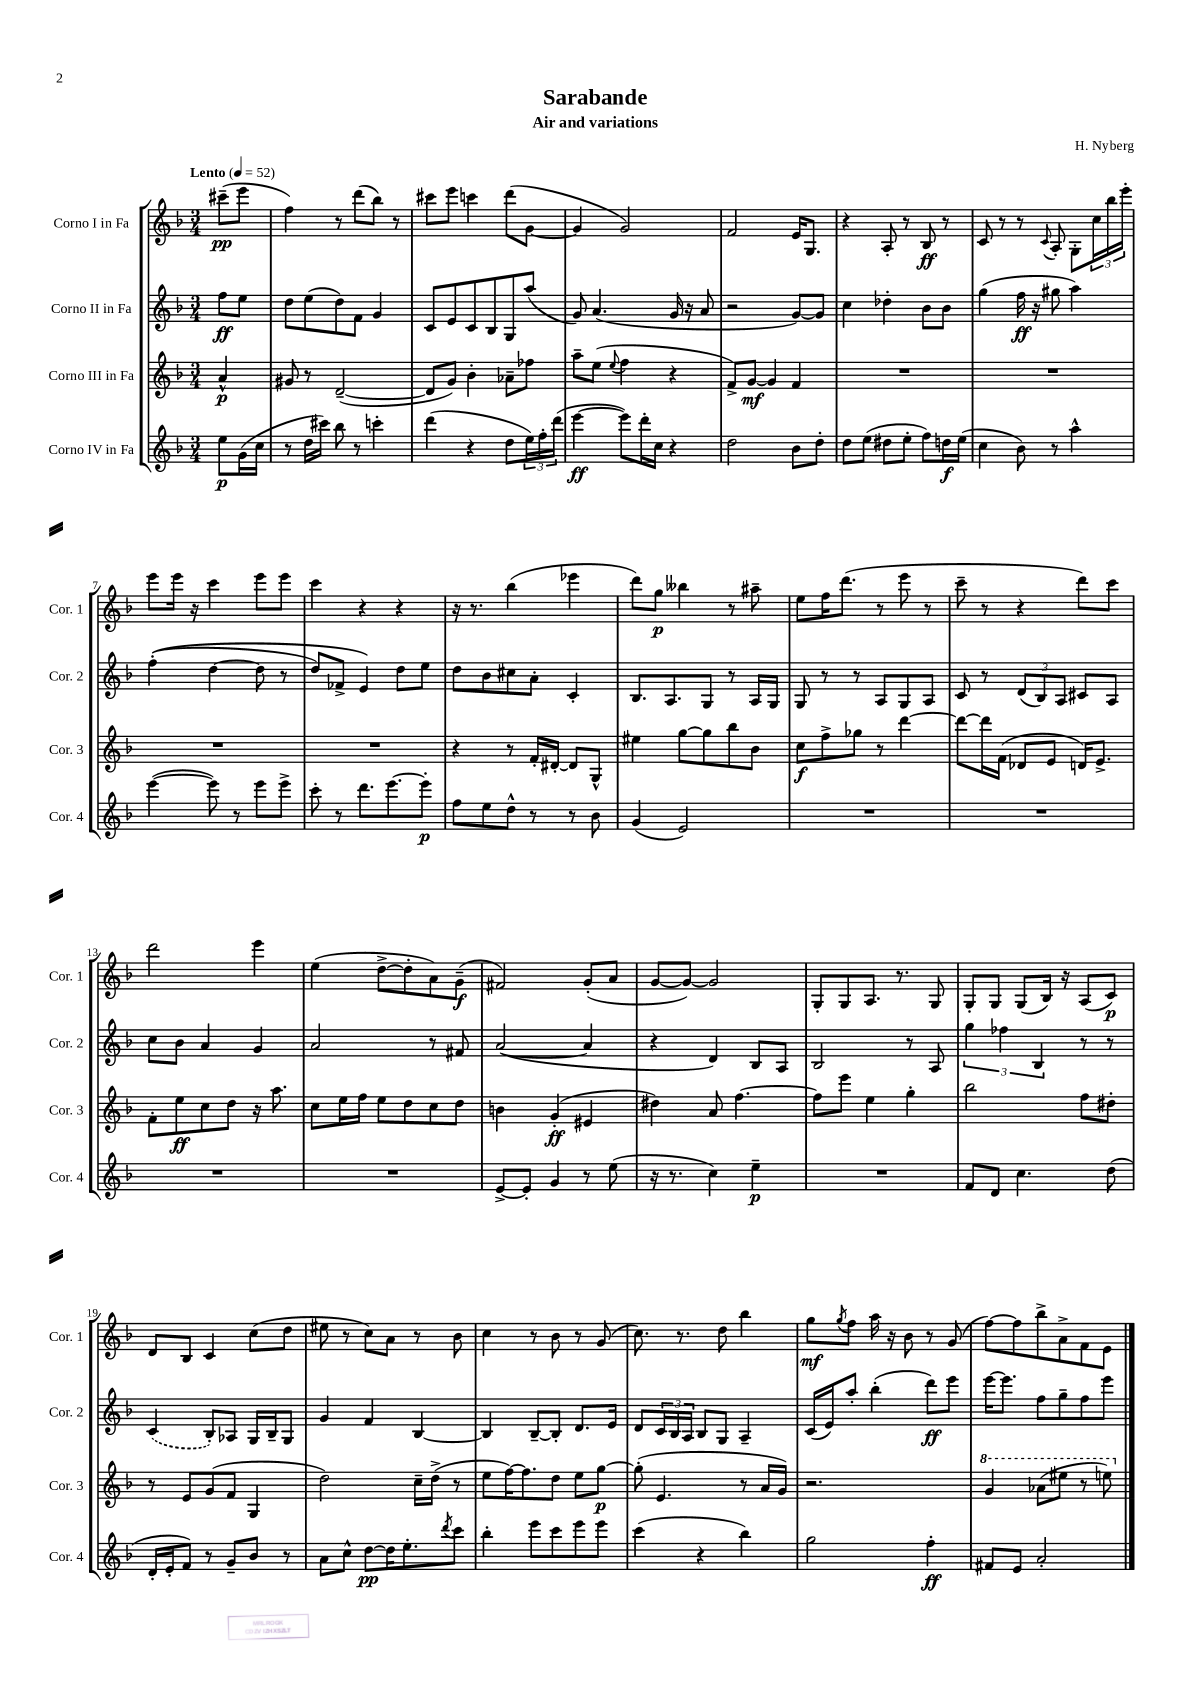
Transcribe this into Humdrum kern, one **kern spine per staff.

**kern	**kern	**kern	**kern
*staff4	*staff3	*staff2	*staff1
*clefG2	*clefG2	*clefG2	*clefG2
*k[b-]	*k[b-]	*k[b-]	*k[b-]
*M3/4	*M3/4	*M3/4	*M3/4
*MM52	*MM52	*MM52	*MM52
8ee	4a^^	8ff	(8ccc#~
(16g	.	8ee	8eee
16cc	.	.	.
=	=	=	=
8r	8g#	8dd	4ff)
16dd	8r	(8ee	.
16ccc#)	.	.	.
8bb-	([2d~	8dd)	8r
8r	.	8f	(8ddd
4ccc'	.	4g	8bb-)
.	.	.	8r
=	=	=	=
(4ddd	8d]	8c	8ccc#
.	8g)	8e	8eee
4r	4b-'	8c	4ccc
.	.	8B-	.
8dd	8a-~	8G	(8ddd
24ee)	8ff-	(8aa	[8g
24ff'	.	.	.
(24ddd	.	.	.
=	=	=	=
[4eee	8aa~	8g)	4g]
.	(8ee	(4.a	.
.	8qqee	.	.
8eee])	4ff	.	2g)
16ddd'	.	.	.
16cc	.	.	.
4r	4r	16g	.
.	.	16r	.
.	.	8a	.
=	=	=	=
2dd	8f^)	2r	2f
.	[8g	.	.
.	4g]	.	.
8b-	4f	[8g)	16e
.	.	.	8.G
8dd'	.	8g]	.
=	=	=	=
8dd	2.r	4cc	4r
(8ee	.	.	.
8dd#	.	4dd-'	8A'
8ee'	.	.	8r
8ff)	.	8b-	8B-
16dd	.	8b-	8r
(16ee	.	.	.
=	=	=	=
4cc	2.r	(4gg	8c
.	.	.	8r
8b-)	.	16ff	8r
.	.	16r	.
.	.	.	8qqc
8r	.	8gg#	8A'
4aa^^	.	4aa)	8G'
.	.	.	24cc
.	.	.	24bb-
.	.	.	24eee'
=	=	=	=
([4eee	2.r	&((4ff'	8eee
.	.	.	16eee
.	.	.	16r
8eee])	.	[4dd	4ccc
8r	.	.	.
8eee	.	8dd]	8eee
8eee^	.	8r	8eee
=	=	=	=
8ccc'	2.r	8dd)	4ccc
8r	.	8f-^	.
8.ddd	.	4e&)	4r
[8.eee	.	.	.
.	.	8dd	4r
8eee']	.	8ee	.
=	=	=	=
8ff	4r	8dd	16r
.	.	.	8.r
8ee	.	8b-	.
8dd^^	8r	8cc#	(4bb-
8r	16f'	8a'	.
.	[16d#'	.	.
8r	8d#]	4c'	4eee-
8b-	8G^^	.	.
=	=	=	=
(4g	4ee#	8.B-	8ddd)
.	.	.	8gg
.	.	8.A	.
2e)	[8gg	.	4bb--
.	8gg]	8G	.
.	8bb-	8r	8r
.	8b-	16A	8aa#~
.	.	16G	.
=	=	=	=
2.r	8cc	8G	8ee
.	8ff^	8r	16ff
.	.	.	(8.ddd
.	8gg-	8r	.
.	8r	8A	8r
.	[4ddd	8G	8eee
.	.	8A	8r
=	=	=	=
2.r	8ddd_	8c	8ccc~
.	16ddd]	8r	8r
.	(16f	.	.
.	8d-	(12d	4r
.	.	12B-)	.
.	8e	.	.
.	.	12A	.
.	16d)	8c#	8ddd)
.	8.e^	.	.
.	.	8A	8ccc
=	=	=	=
2.r	8f'	8cc	2ddd
.	8ee	8b-	.
.	8cc	4a	.
.	8dd	.	.
.	16r	4g	4eee
.	8.aa	.	.
=	=	=	=
2.r	8cc	2a	(4ee
.	16ee	.	.
.	16ff	.	.
.	8ee	.	[8dd^
.	8dd	.	8dd']
.	8cc	8r	8a)
.	8dd	8f#	(8g~
=	=	=	=
[8e^	4b	([2a	2f#)
8e']	.	.	.
4g	(4g'	.	.
8r	4e#	4a]	(8g'
(8ee	.	.	8a
=	=	=	=
16r	4dd#)	4r	[8g
8.r	.	.	.
.	.	.	8g_)
4cc)	8a	4d)	2g]
.	[4.ff	.	.
4ee~	.	8B-	.
.	.	8A	.
=	=	=	=
2.r	8ff]	2B-	8G'
.	8eee	.	8G
.	4ee	.	8.A
.	.	.	8.r
.	4gg'	8r	.
.	.	8A	8G
=	=	=	=
8f	2bb-	6gg	8G'
8d	.	.	8G
.	.	6ff-	.
4.cc	.	.	(8G
.	.	6B-	.
.	.	.	16B-)
.	.	.	16r
.	8ff	8r	(8A
(8dd	8dd#'	8r	8c)
=	=	=	=
16d'	8r	(4c	8d
16e'	.	.	.
8f)	8e	.	8B-
8r	(8g	8B-')	4c
8g~	8f	8A-	.
8b-	4G	16G	(8cc
.	.	16B-~	.
8r	.	8G	8dd
=	=	=	=
8a	2dd)	4g	8ee#
8cc^^	.	.	8r
[8dd	.	4f	8cc)
16dd]	.	.	8a
8.ee'	.	.	.
.	16cc~	[4B-	8r
.	(16dd^	.	.
8qddd	.	.	.
8ccc	8r	.	8b-
=	=	=	=
4bb-'	8ee	4B-]	4cc
.	[16ff)	.	.
.	8.ff]	.	.
8eee	.	[8B-~	8r
8ccc	8dd	8B-']	8b-
8eee	8ee	8.d	8r
8eee	[8gg	.	(8g
.	.	16e	.
=	=	=	=
(4ccc	(8gg']	8d	8.cc)
.	4.e	24c	.
.	.	24B-	.
.	.	.	8.r
.	.	24A	.
4r	.	8B-	.
.	.	8G	8dd
4bb-)	8r	4A~	4bb-
.	16a	.	.
.	16g)	.	.
=	=	=	=
2gg	2.r	(16c	8gg
.	.	16e)	.
.	.	.	8qgg
.	.	8aa'	8ff
.	.	(4bb-'	16aa
.	.	.	16r
.	.	.	8b-
4ff'	.	8ddd)	8r
.	.	8eee	(8g
=	=	=	=
8f#	4gg	[16eee	[8ff)
.	.	8.eee]	.
8e	.	.	8ff]
2a'	(8aa-	8ff	8bb-^
.	8eee#	8gg~	8a^
.	8r	8ff	8f
.	8eee)	8eee	8e
==	==	==	==
*-	*-	*-	*-
